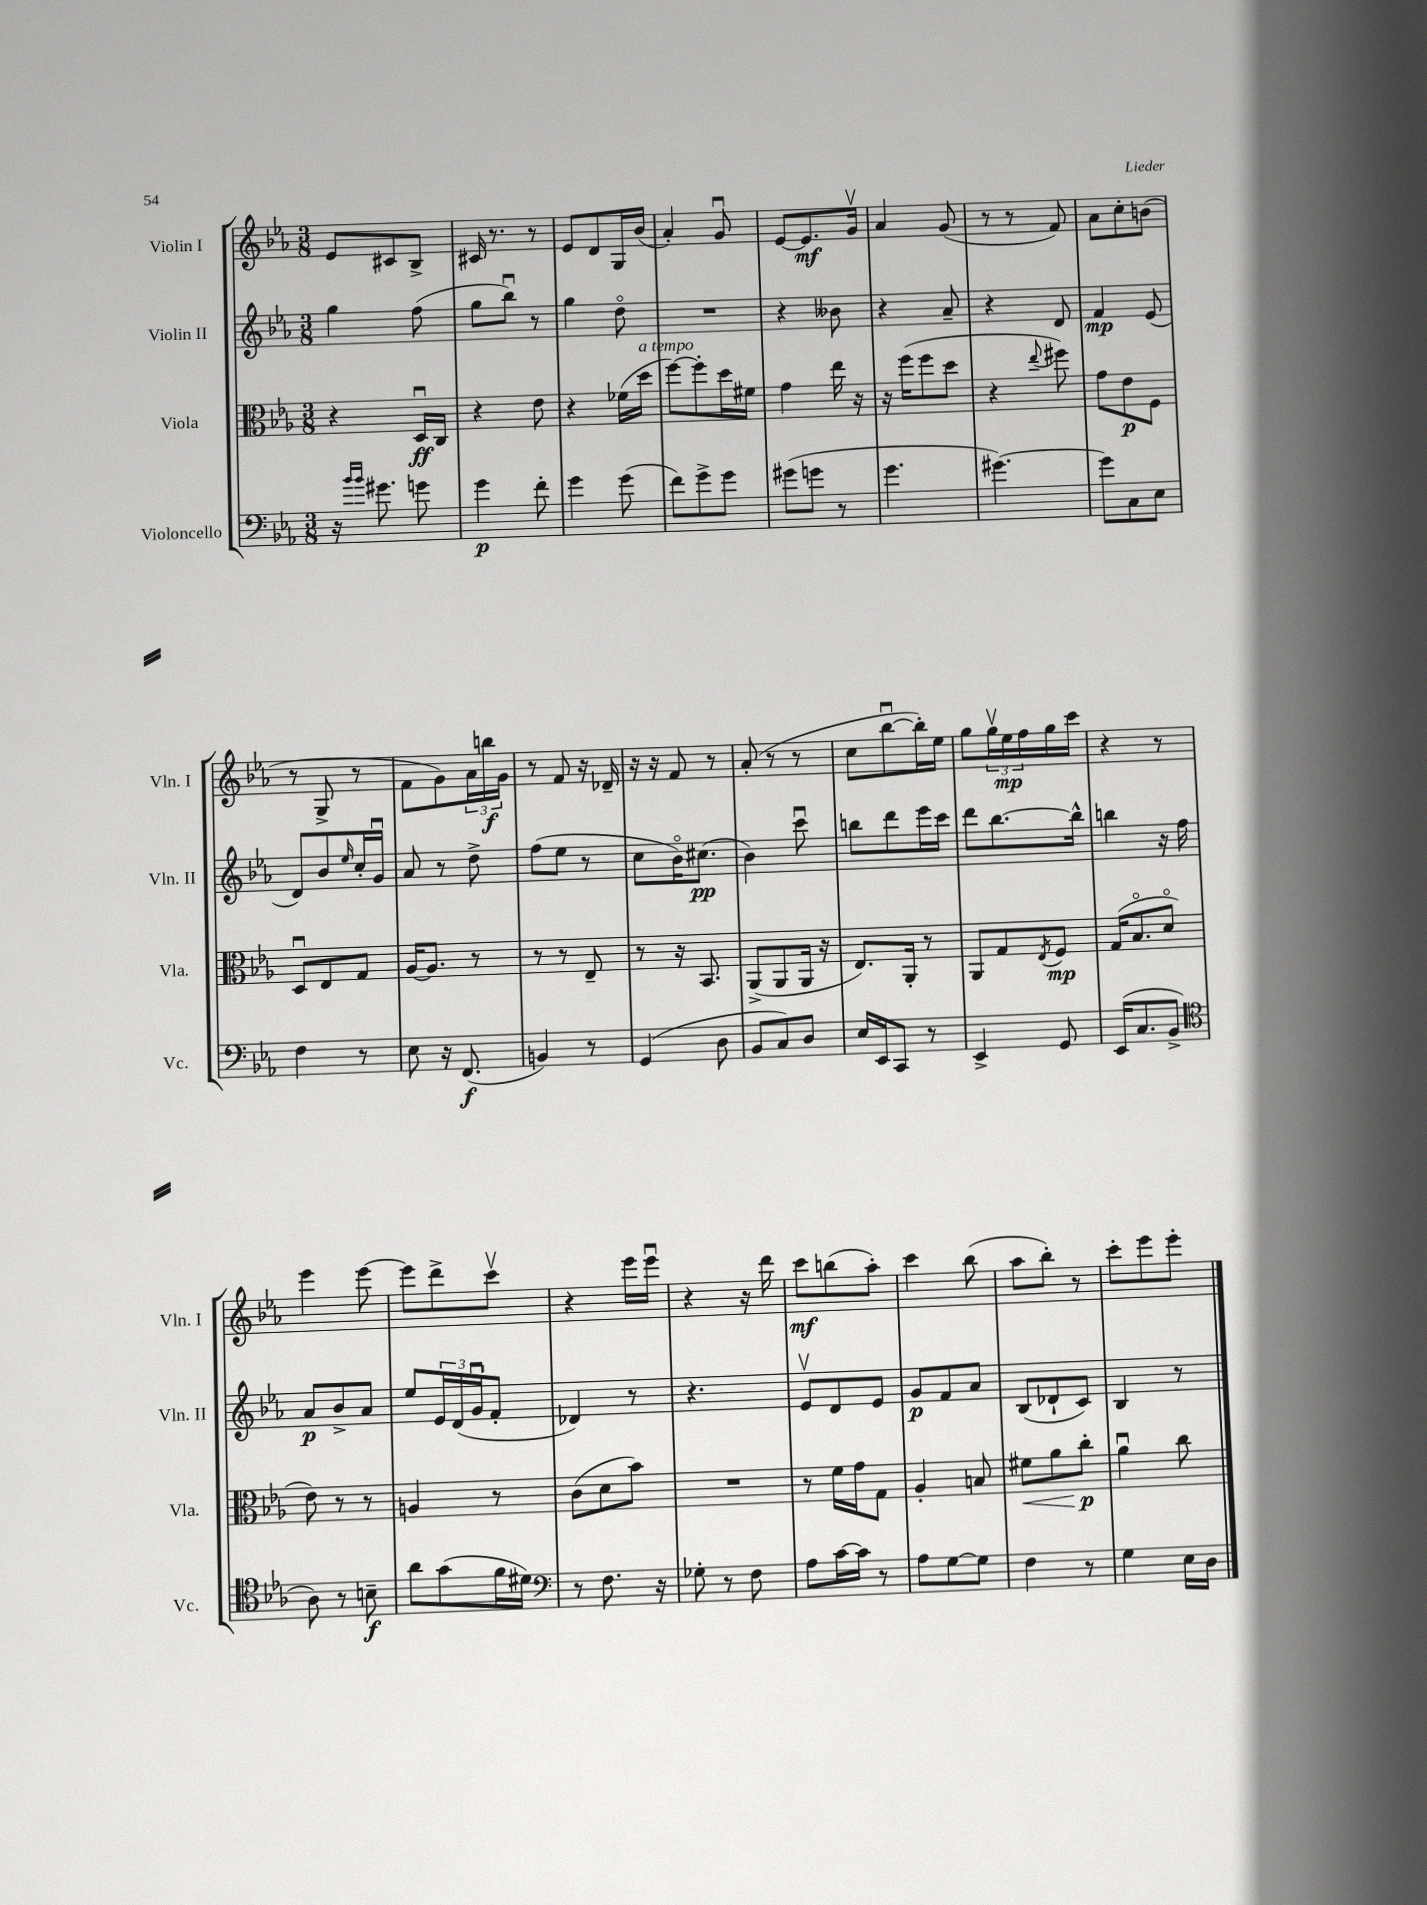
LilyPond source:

<<
\new StaffGroup <<
\new Staff = "s0" \with { instrumentName = "Violin I" shortInstrumentName = "Vln. I" } {
    \clef treble \key ees \major \numericTimeSignature \time 3/8
    ees'8 cis'8 bes8-> |
    cis'16 r8. r8 |
    ees'8 d'8 g16 bes'16( |
    aes'4-.) g'8\downbow |
    ees'8~ ees'8.\mf g'16\upbow |
    aes'4 g'8( |
    r8 r8 f'8) |
    aes'8 c''8-. b'8( |
    r8 g8-> r8 |
    f'8 g'8) \tuplet 3/2 { aes'16 b''16\f g'16 } |
    r8 f'8 r16 des'16-- |
    r16 r16 f'8 r8 |
    aes'8-.( r8 r8 |
    c''8 bes''8~\downbow bes''16-.) ees''16 |
    g''8 \tuplet 3/2 { g''16\upbow ees''16\mp f''16 } g''16 c'''16 |
    r4 r8 |
    ees'''4 ees'''8~ |
    ees'''8 d'''8-> c'''8\upbow |
    r4 ees'''16 ees'''16\downbow |
    r4 r16 d'''16 |
    c'''8\mf b''8( aes''8-.) |
    c'''4 bes''8( |
    aes''8 bes''8-.) r8 |
    c'''8-. ees'''8 ees'''8-. \bar "|." |
}
\new Staff = "s1" \with { instrumentName = "Violin II" shortInstrumentName = "Vln. II" } {
    \clef treble \key ees \major \numericTimeSignature \time 3/8
    g''4 f''8( |
    g''8 bes''8\downbow) r8 |
    g''4 d''8\flageolet |
    R4. |
    r4 beses'8 |
    r4 aes'8-- |
    r4 d'8 |
    f'4\mp ees'8( |
    d'8) bes'8 \grace { ees''16 } c''16-. g'16\downbow |
    aes'8 r8 d''8-> |
    f''8( ees''8 r8 |
    c''8 bes'16\flageolet) cis''8.\pp( |
    bes'4) c'''8\downbow |
    b''8 d'''8 ees'''16 c'''16 |
    d'''8 bes''8.~ bes''16-^ |
    b''4 r16 f''16 |
    aes'8\p bes'8-> aes'8 |
    ees''8 \tuplet 3/2 { ees'16 d'16( g'16\downbow } f'8-. |
    des'4) r8 |
    r4. |
    ees'8\upbow d'8 ees'8 |
    g'8\p f'8 aes'8 |
    bes8( des'8-! c'8) |
    bes4 r8 \bar "|." |
}
\new Staff = "s2" \with { instrumentName = "Viola" shortInstrumentName = "Vla." } {
    \clef alto \key ees \major \numericTimeSignature \time 3/8
    r4 d16\downbow\ff c16 |
    r4 ees'8 |
    r4 fes'16( d''16^\markup { \italic "a tempo" } |
    f''8~) f''8-. d''16 fis'16 |
    g'4 ees''16 r16 |
    r16 f''16( f''8 d''8 |
    r4 \appoggiatura { ees''8 } fis''8) |
    g'8 ees'8\p f8 |
    d8\downbow ees8 g8 |
    aes16~ aes8. r8 |
    r8 r8 ees8-- |
    r8 r16 bes,8. |
    aes,8->( aes,8 aes,16 r16 |
    ees8.) aes,16-. r8 |
    aes,8 g8 \acciaccatura { ees8 } f8\mp |
    g16( bes8.\flageolet d'8\flageolet |
    ees'8) r8 r8 |
    a4 r8 |
    c'8( d'8 bes'8) |
    R4. |
    r8 f'16 g'16 g8 |
    aes4-. b8 |
    fis'8\< aes'8 c''8-.\p\! |
    aes'4\downbow c''8 \bar "|." |
}
\new Staff = "s3" \with { instrumentName = "Violoncello" shortInstrumentName = "Vc." } {
    \clef bass \key ees \major \numericTimeSignature \time 3/8
    r16 \grace { bes'16 bes'16 } gis'8. g'8 |
    g'4\p f'8-. |
    g'4 g'8( |
    f'8) g'8-> g'8 |
    gis'8( g'8 r8 |
    g'4. |
    gis'4.~) |
    gis'8 c8 ees8 |
    f4 r8 |
    ees8 r16 f,8.\f( |
    b,4) r8 |
    g,4( d8 |
    bes,8 c8) d8 |
    ees16 ees,16 c,8 r8 |
    ees,4-> g,8 |
    ees,16( c8. bes,8-> |
    \clef tenor aes8) r8 b8--\f |
    aes'8 g'8( f'16 dis'16) |
    \clef bass r8 f8. r16 |
    ges8-. r8 f8 |
    aes8 c'16~ c'16 r8 |
    aes8 g8~ g8 |
    f4 r8 |
    g4 ees16 d16 \bar "|." |
}
>>
>>
\layout { \context { \Score \remove "Bar_number_engraver" } }
